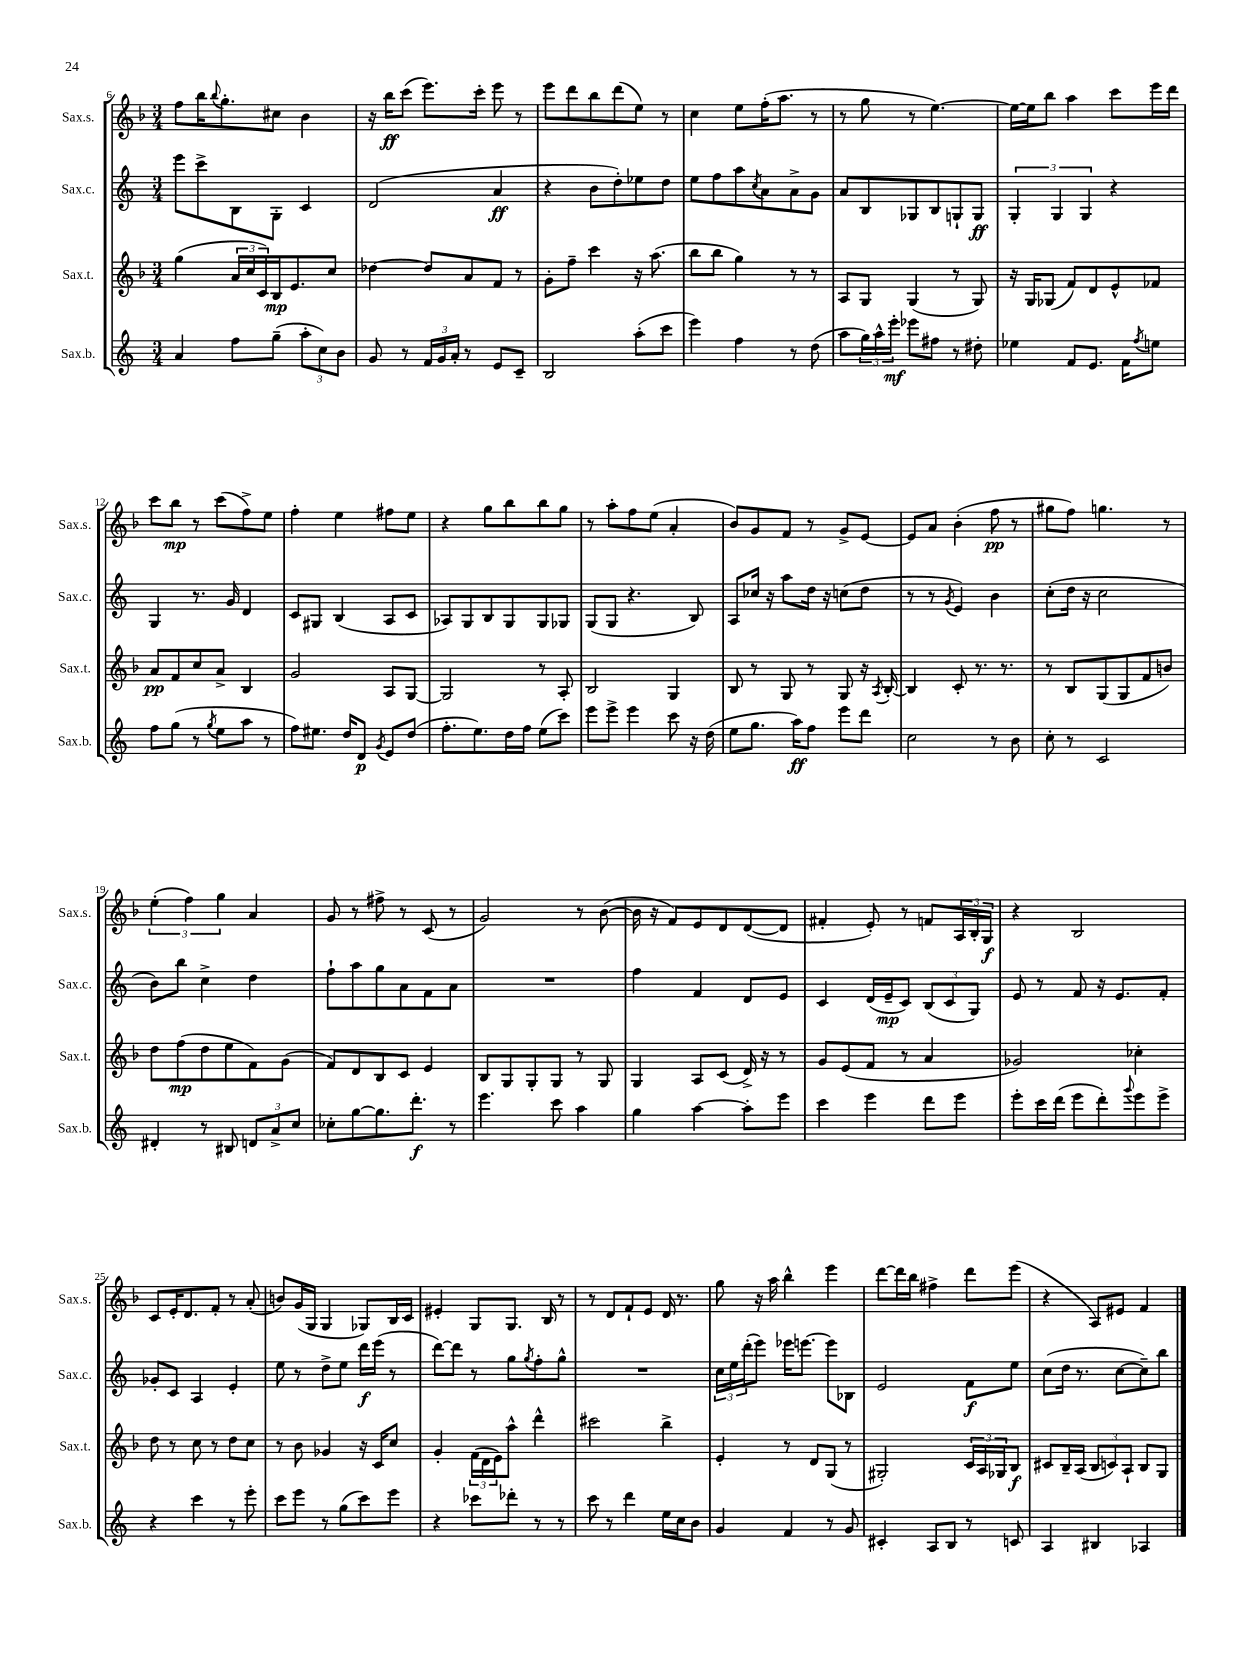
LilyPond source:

<<
\new StaffGroup <<
\new Staff = "s0" \with { instrumentName = "Sax.s." shortInstrumentName = "Sax.s." } {
    \clef treble \key f \major \numericTimeSignature \time 3/4
    f''8 bes''16 \appoggiatura { bes''8 } g''8.-. cis''8 bes'4 |
    r16 bes''16\ff c'''8( e'''8.) c'''16-. e'''8 r8 |
    e'''8 d'''8 bes''8 d'''8( e''8) r8 |
    c''4 e''8 f''16-.( a''8. r8 |
    r8 g''8 r8 e''4.~) |
    e''16~ e''16 bes''8 a''4 c'''8 e'''16 d'''16 |
    c'''8 bes''8\mp r8 c'''8( f''8->) e''8 |
    f''4-. e''4 fis''8 e''8 |
    r4 g''8 bes''8 bes''8 g''8 |
    r8 a''8-. f''8 e''8( a'4-. |
    bes'8) g'8 f'8 r8 g'8-> e'8~ |
    e'8 a'8 bes'4-.( f''8\pp r8 |
    gis''8 f''8) g''4. r8 |
    \tuplet 3/2 { e''4-.( f''4) g''4 } a'4 |
    g'8 r8 fis''8-> r8 c'8( r8 |
    g'2) r8 bes'8~( |
    bes'16 r16 f'8) e'8 d'8 d'8~( d'8 |
    fis'4-. e'8-.) r8 f'8 \tuplet 3/2 { a16 bes16-. g16\f } |
    r4 bes2 |
    c'8 e'16-. d'8. f'8-. r8 a'8-.( |
    b'8) g'16( g16 g4 ges8) bes16 c'16 |
    eis'4-. g8 g8. bes16 r8 |
    r8 d'8 f'8-! e'8 d'16 r8. |
    g''8 r16 a''16 bes''4-^ e'''4 |
    d'''8~ d'''16 bes''16 fis''4-> d'''8 e'''8( |
    r4 a8) eis'8 f'4 \bar "|." |
}
\new Staff = "s1" \with { instrumentName = "Sax.c." shortInstrumentName = "Sax.c." } {
    \clef treble \key c \major \numericTimeSignature \time 3/4
    e'''8 c'''8-> b8 g8-. c'4 |
    d'2( a'4\ff |
    r4 b'8 d''8-.) ees''8 d''8 |
    e''8 f''8 a''8 \acciaccatura { c''8 } a'8 a'8-> g'8 |
    a'8 b8 ges8 b8 g8-! g8\ff |
    \tuplet 3/2 { g4-. g4 g4 } r4 |
    g4 r8. g'16 d'4 |
    c'8 gis8 b4( a8 c'8 |
    aes8) g8 b8 g8 g8 ges8 |
    g8( g8 r4. b8) |
    a8 ces''16 r16 a''8 d''16 r16 c''8( d''8 |
    r8 r8 \acciaccatura { g'8 } e'4) b'4 |
    c''8-.( d''16 r16 c''2 |
    b'8) b''8 c''4-> d''4 |
    f''8-! a''8 g''8 a'8 f'8 a'8 |
    R2. |
    f''4 f'4 d'8 e'8 |
    c'4 d'16( e'16--\mp c'8) \tuplet 3/2 { b8( c'8 g8) } |
    e'8 r8 f'8 r16 e'8. f'8-. |
    ges'8-. c'8 a4 e'4-. |
    e''8 r8 d''8-> e''8 d'''16\f e'''16( r8 |
    d'''8~) d'''8 r8 g''8 \acciaccatura { g''8 } f''8-. g''8-^ |
    R2. |
    \tuplet 3/2 { c''16 e''16 d'''16-.( } e'''8) ees'''16 e'''8.~ e'''8 bes8 |
    e'2 f'8\f e''8 |
    c''8( d''16 r8. c''8~ c''8--) b''8 \bar "|." |
}
\new Staff = "s2" \with { instrumentName = "Sax.t." shortInstrumentName = "Sax.t." } {
    \clef treble \key f \major \numericTimeSignature \time 3/4
    g''4( \tuplet 3/2 { a'16 c''16 c'16) } bes16\mp e'8. c''8 |
    des''4~ des''8 a'8 f'8 r8 |
    g'8-. f''8-- c'''4 r16 a''8.( |
    bes''8 bes''8 g''4) r8 r8 |
    a8 g8 g4( r8 g8) |
    r16 g16 ges8( f'8) d'8 e'8-^ fes'8 |
    a'8\pp f'8 c''8 a'8-> bes4 |
    g'2 a8 g8~ |
    g2 r8 a8-. |
    bes2 g4 |
    bes8 r8 g8 r8 g8 r16 \acciaccatura { a8 } bes16~-. |
    bes4 c'8-. r8. r8. |
    r8 bes8 g8( g8 f'8 b'8) |
    d''8 f''8\mp( d''8 e''8 f'8) g'8( |
    f'8) d'8 bes8 c'8 e'4 |
    bes8 g8 g8-. g8 r8 g8 |
    g4 a8 c'8( d'16->) r16 r8 |
    g'8 e'8( f'8 r8 a'4 |
    ges'2) ces''4-. |
    d''8 r8 c''8 r8 d''8 c''8 |
    r8 bes'8 ges'4 r16 c'16 c''8 |
    g'4-. \tuplet 3/2 { f'16( d'16 e'16) } a''8-^ d'''4-^ |
    cis'''2 bes''4-> |
    e'4-. r8 d'8 g8( r8 |
    gis2-.) \tuplet 3/2 { c'16 a16 ges16 } bes8\f |
    cis'8 bes16-- a16( \tuplet 3/2 { bes8 c'8) a8-! } bes8 g8 \bar "|." |
}
\new Staff = "s3" \with { instrumentName = "Sax.b." shortInstrumentName = "Sax.b." } {
    \clef treble \key c \major \numericTimeSignature \time 3/4
    a'4 f''8 g''8--( \tuplet 3/2 { a''8-. c''8) b'8 } |
    g'8 r8 \tuplet 3/2 { f'16 g'16 a'16-. } r8 e'8 c'8-- |
    b2 a''8-.( c'''8 |
    e'''4) f''4 r8 d''8( |
    a''8 \tuplet 3/2 { g''16) a''16-^ e'''16-.\mf } ees'''8 fis''8 r8 dis''8-. |
    ees''4 f'8 e'8. f'16 \acciaccatura { f''8 } e''8 |
    f''8 g''8( r8 \acciaccatura { g''8 } e''8 a''8 r8 |
    f''8) eis''8. d''16 d'8\p \acciaccatura { g'8 } e'8 d''8( |
    f''8.-. e''8.) d''16 f''16 e''8( c'''8) |
    e'''8 e'''8-> e'''4 c'''8 r16 d''16( |
    e''8 g''8. a''16\ff) f''8 e'''8 d'''8 |
    c''2 r8 b'8 |
    c''8-. r8 c'2 |
    dis'4-. r8 bis8 \tuplet 3/2 { d'8 a'8-> c''8 } |
    ces''8-. g''8~ g''8. d'''8.-.\f r8 |
    e'''4. c'''8 a''4 |
    g''4 a''4~ a''8-. e'''8 |
    c'''4 e'''4 d'''8 e'''8 |
    e'''8-. c'''16 d'''16( e'''8 d'''8-.) \appoggiatura { g'''8 } e'''8 e'''8-> |
    r4 c'''4 r8 e'''8-. |
    c'''8 e'''8 r8 g''8( c'''8) e'''8 |
    r4 ces'''8 des'''8-. r8 r8 |
    c'''8 r8 d'''4 e''16 c''16 b'8 |
    g'4 f'4 r8 g'8 |
    cis'4-. a8 b8 r8 c'8 |
    a4 bis4 aes4 \bar "|." |
}
>>
>>
\layout { \context { \Score currentBarNumber = #6 } }
